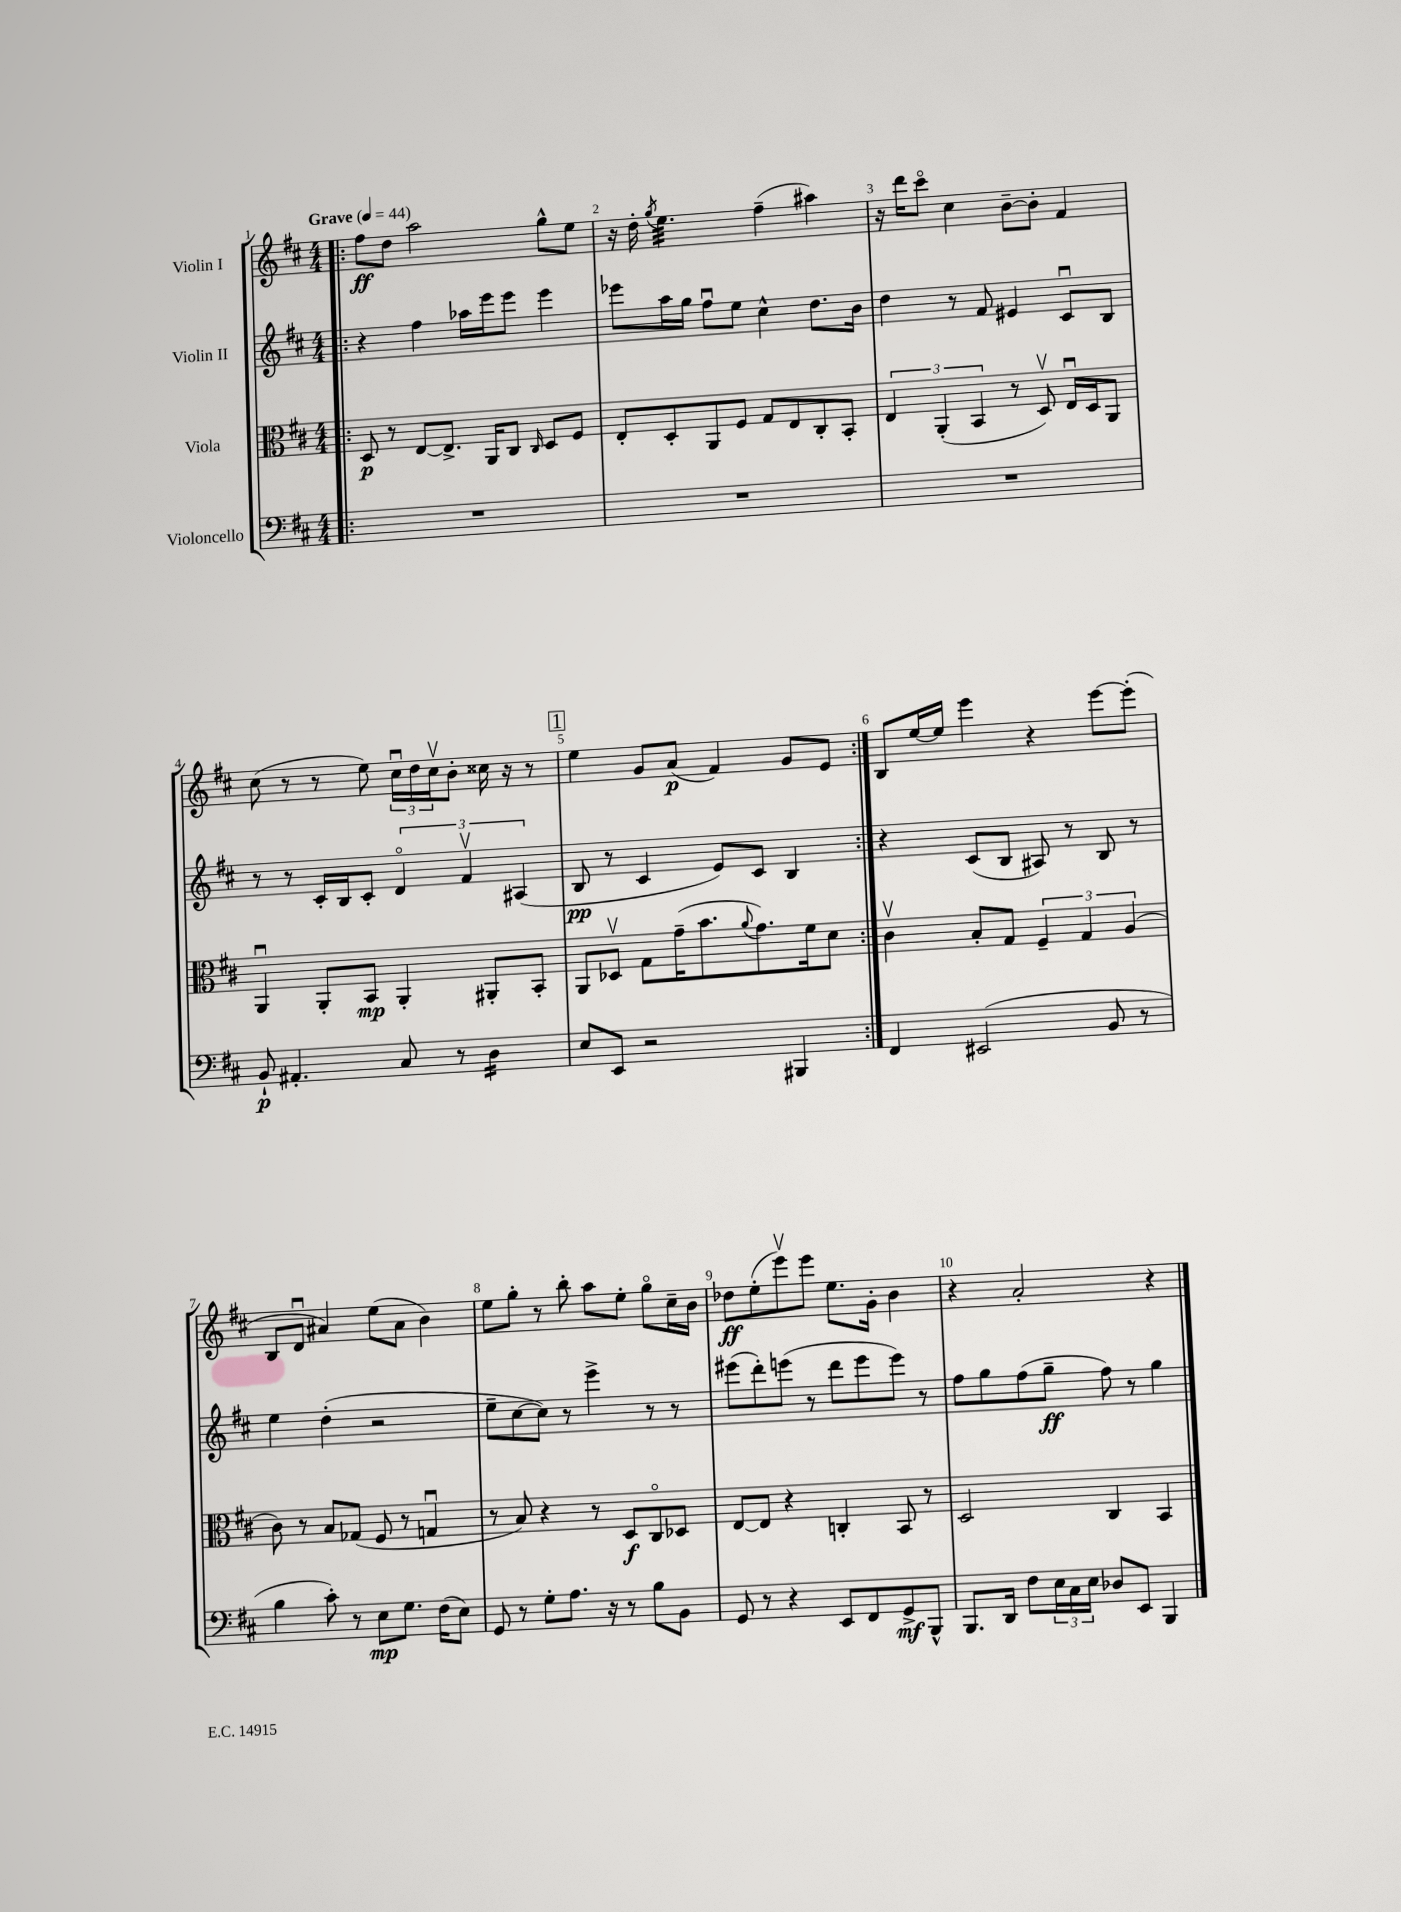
<<
\new StaffGroup <<
\new Staff = "s0" \with { instrumentName = "Violin I" } {
    \clef treble \key d \major \numericTimeSignature \time 4/4 \tempo "Grave" 4 = 44
    \repeat volta 2 { \bar ".|:" fis''8\ff d''8 a''2 g''8-^ e''8 |
    r16 d''16-. \acciaccatura { g''8 } e''4.:32 fis''4--( ais''4) |
    r16 d'''16 cis'''8\flageolet cis''4 b'8~-- b'8-. fis'4 |
    cis''8( r8 r8 e''8) \tuplet 3/2 { cis''16\downbow d''16 cis''16\upbow } b'8-. cisis''16 r16 r8 |
    \mark \markup { \box "1" } e''4 g'8 a'8\p( fis'4) g'8 e'8 | }
    b8 e''16~ e''16 e'''4 r4 e'''8~ e'''8-.( |
    b8 d'8\downbow ais'4) e''8( ais'8 b'4) |
    e''8 g''8-. r8 b''8-. a''8 e''8-. g''8\flageolet cis''16-- b'16 |
    des''8\ff e''8-.( e'''8\upbow) e'''8 e''8. g'16-. b'4 |
    r4 a'2-. r4 \bar "|." |
}
\new Staff = "s1" \with { instrumentName = "Violin II" } {
    \clef treble \key d \major \numericTimeSignature \time 4/4
    \repeat volta 2 { \bar ".|:" r4 fis''4 aes''16 e'''16 e'''8 e'''4 |
    ees'''8 a''16 g''16 fis''8\downbow e''8 cis''4-^ d''8. b'16 |
    d''4 r8 fis'8 eis'4 cis'8\downbow b8 |
    r8 r8 cis'16-. b16 cis'8-. \tuplet 3/2 { d'4\flageolet fis'4\upbow ais4( } |
    \mark \markup { \box "1" } b8\pp r8 cis'4 e'8) cis'8 b4 | }
    r4 cis'8( b8 ais8) r8 b8 r8 |
    e''4 d''4-.( r2 |
    e''8-- cis''8~ cis''8) r8 e'''4-> r8 r8 |
    eis'''8( d'''8-.) e'''8( r8 d'''8 e'''8 e'''8) r8 |
    fis''8 g''8 fis''8( g''8--\ff fis''8) r8 g''4 \bar "|." |
}
\new Staff = "s2" \with { instrumentName = "Viola" } {
    \clef alto \key d \major \numericTimeSignature \time 4/4
    \repeat volta 2 { \bar ".|:" d8\p r8 e8~ e8.-> a,16 cis8 \grace { cis16 } d8 fis8 |
    e8-. d8-. a,8 fis8 g8 e8 cis8-. b,8-. |
    \tuplet 3/2 { e4 a,4-.( b,4 } r8 d8\upbow) e16\downbow d16 a,8 |
    a,4\downbow a,8-. b,8\mp a,4-. ais,8-. b,8-. |
    \mark \markup { \box "1" } a,8 des8\upbow g8 g'16--( b'8. \appoggiatura { a'8 } g'8.) fis'16 d'8 | }
    cis'4\upbow b8-. g8 \tuplet 3/2 { fis4-- g4 a4( } |
    cis'8) r8 b8 ges8( fis8 r8 g4\downbow |
    r8 b8) r4 r8 d8\f cis8\flageolet des8 |
    e8~ e8 r4 c4-. b,8 r8 |
    d2 cis4 b,4 \bar "|." |
}
\new Staff = "s3" \with { instrumentName = "Violoncello" } {
    \clef bass \key d \major \numericTimeSignature \time 4/4
    \repeat volta 2 { \bar ".|:" R1 |
    R1 |
    R1 |
    b,8-!\p ais,4.-. cis8 r8 d4:16 |
    \mark \markup { \box "1" } e8 e,8 r2 bis,,4 | }
    fis,4 eis,2( b,8 r8 |
    b4 cis'8-.) r8 e8\mp g8. fis16( e8) |
    g,8 r8 g8-. a8. r16 r8 b8 b,8 |
    g,8 r8 r4 e,8 fis,8 g,8->\mf b,,8-^ |
    b,,8. d,16 fis8 \tuplet 3/2 { e16 cis16 e16 } des8 e,8 b,,4 \bar "|." |
}
>>
>>
\layout { \context { \Score \override BarNumber.break-visibility = ##(#f #t #t) barNumberVisibility = #all-bar-numbers-visible } }
